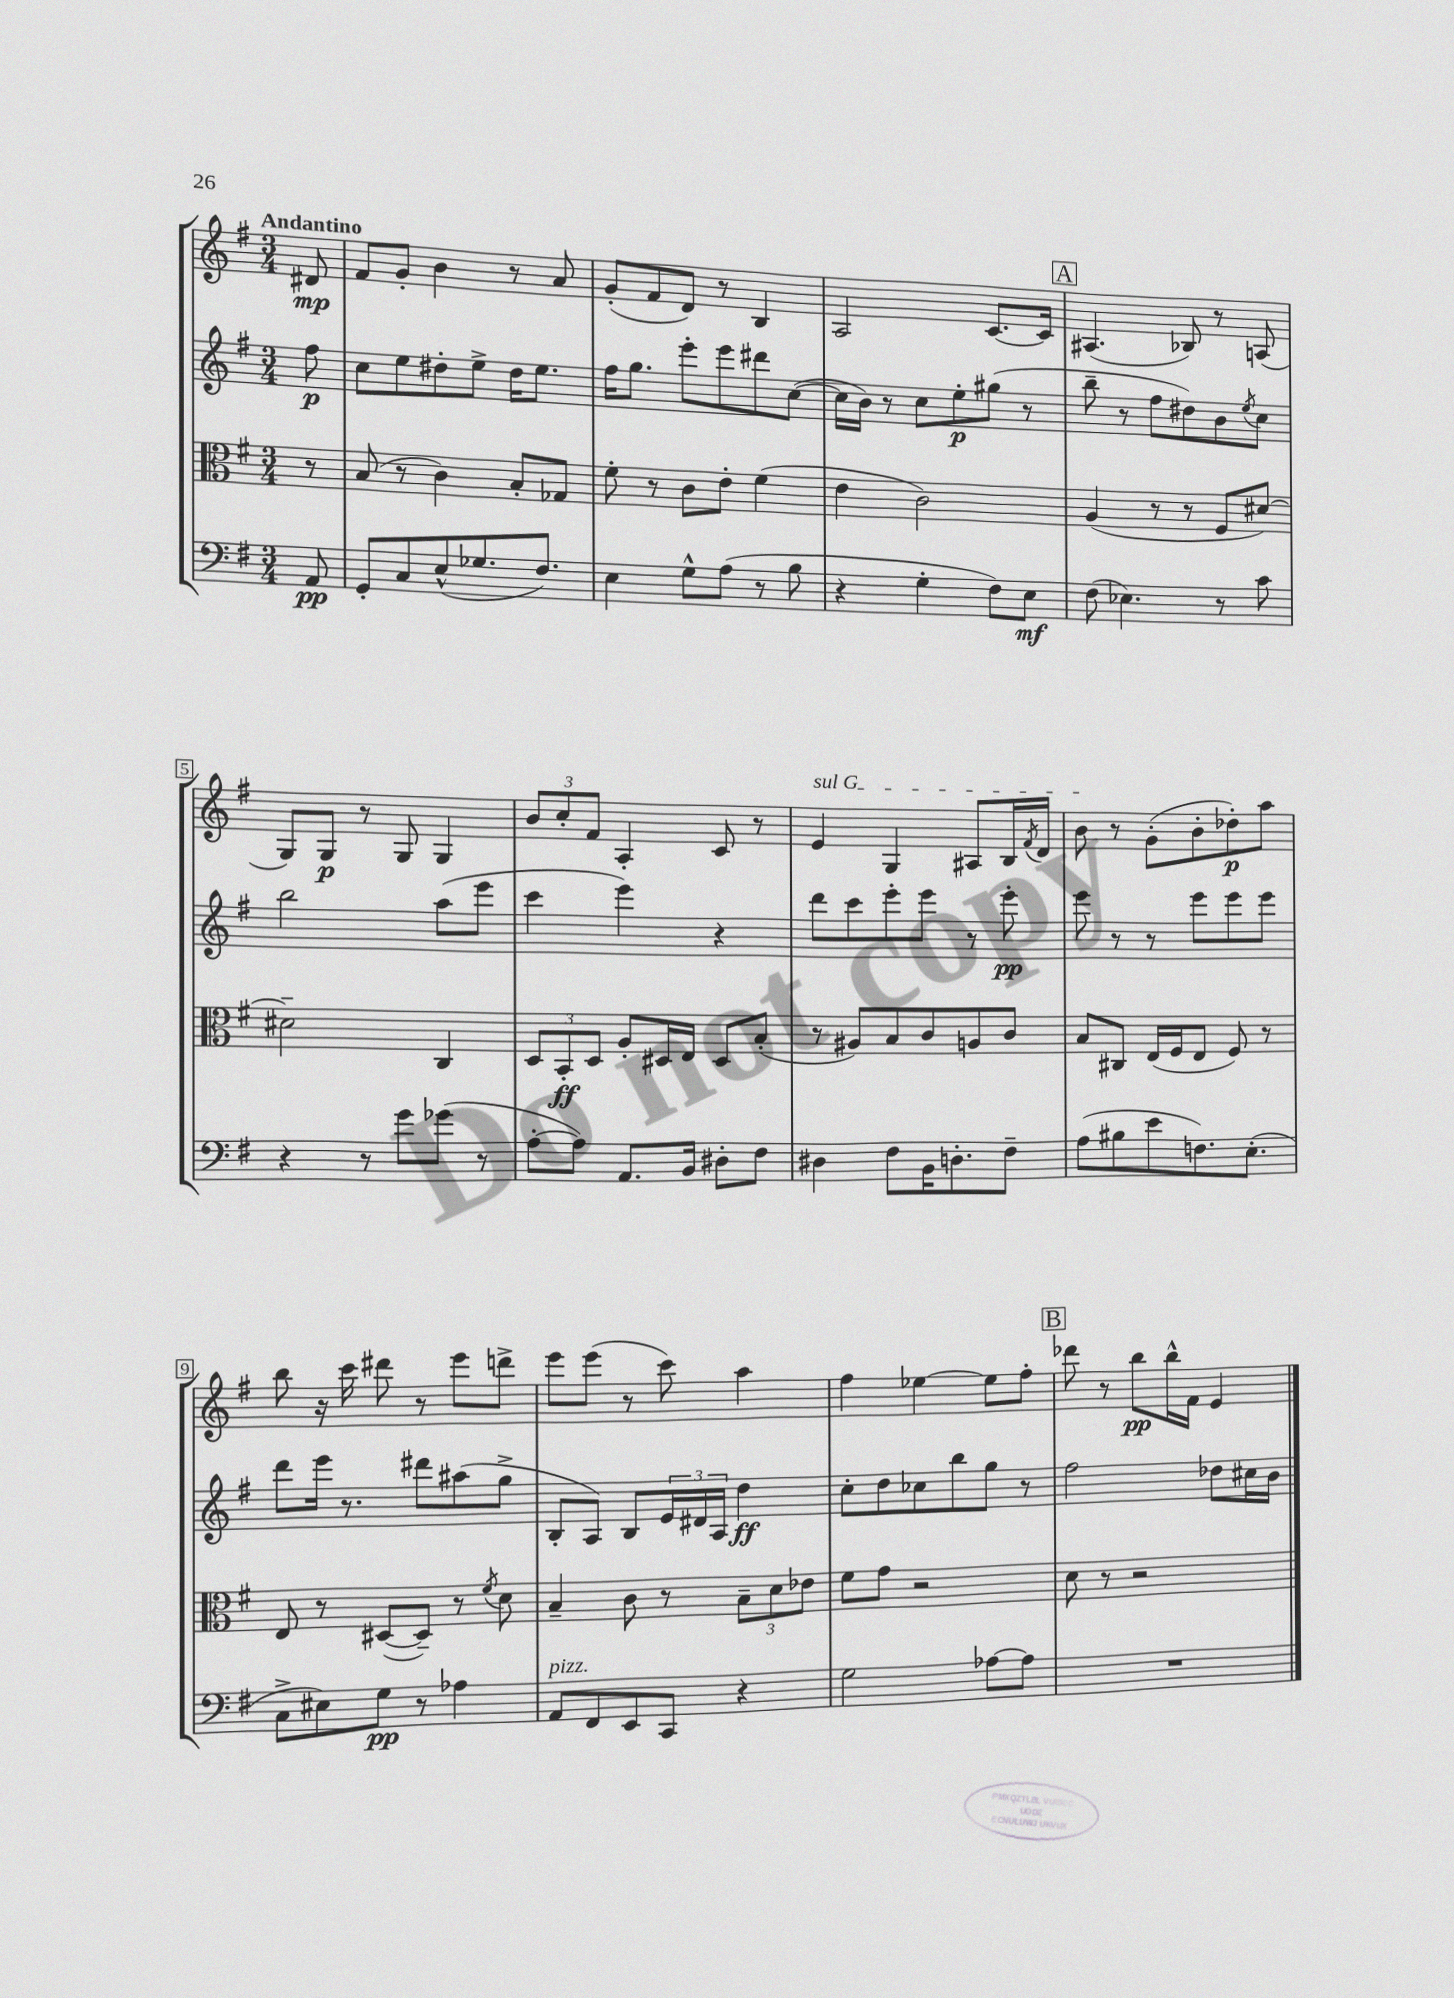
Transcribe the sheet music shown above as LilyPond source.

<<
\new StaffGroup <<
\new Staff = "s0" {
    \clef treble \key g \major \numericTimeSignature \time 3/4 \partial 8 \tempo "Andantino"
    dis'8\mp |
    fis'8 g'8-. b'4 r8 a'8 |
    g'8-.( fis'8 d'8) r8 b4 |
    a2 c'8.~ c'16 |
    \mark \markup { \box "A" } ais4.( bes8) r8 a8( |
    g8) g8\p r8 g8 g4 |
    \tuplet 3/2 { b'8 c''8-. fis'8 } a4-. c'8 r8 |
    \once \override TextSpanner.bound-details.left.text = \markup { \italic "sul G" } e'4\startTextSpan g4 ais8 b16 \acciaccatura { fis'8 } d'16 |
    b'8\stopTextSpan r8 g'8-.( b'8-. des''8-.\p) a''8 |
    b''8 r16 c'''16 dis'''8 r8 e'''8 d'''8-> |
    e'''8 e'''8( r8 c'''8) a''4 |
    fis''4 ees''4~ ees''8 fis''8-. |
    \mark \markup { \box "B" } des'''8 r8 b''8\pp b''16-^ fis'16 e'4 \bar "|." |
}
\new Staff = "s1" {
    \clef treble \key g \major \numericTimeSignature \time 3/4 \partial 8
    fis''8\p |
    c''8 e''8 dis''8-. e''8-> dis''16 e''8. |
    fis''16 g''8. e'''8-. e'''8 dis'''8 c''8~( |
    c''16 b'16) r8 c''8 e''8-.\p gis''8( r8 |
    \mark \markup { \box "A" } b''8-- r8 fis''8 dis''8) b'8 \acciaccatura { e''8 } c''8 |
    b''2 a''8( e'''8 |
    c'''4 e'''4) r4 |
    d'''8 c'''8 e'''8-. e'''8 r8 e'''8-.\pp |
    e'''8 r8 r8 e'''8 e'''8 e'''8 |
    d'''8 e'''16 r8. dis'''8 ais''8( g''8-> |
    b8-. a8) b8 \tuplet 3/2 { e'16 dis'16 a16 } d''4\ff |
    c''8-. d''8 ces''8 b''8 g''8 r8 |
    \mark \markup { \box "B" } fis''2 des''8 cis''16 b'16 \bar "|." |
}
\new Staff = "s2" {
    \clef alto \key g \major \numericTimeSignature \time 3/4 \partial 8
    r8 |
    b8( r8 c'4) b8-. ges8 |
    fis'8-. r8 c'8 e'8-. fis'4( |
    e'4 c'2) |
    \mark \markup { \box "A" } a4( r8 r8 fis8 dis'8~) |
    dis'2-- c4 |
    \tuplet 3/2 { d8 b,8-.\ff d8 } a8-. dis16 e16 dis8 b8-.( |
    r8 ais8) b8 c'8 a8 c'8 |
    b8 cis8 e16( fis16 e8 fis8) r8 |
    e8 r8 dis8~( dis8--) r8 \acciaccatura { fis'8 } d'8 |
    b4-- c'8 r8 \tuplet 3/2 { b8-- d'8 ees'8 } |
    fis'8 g'8 r2 |
    \mark \markup { \box "B" } d'8 r8 r2 \bar "|." |
}
\new Staff = "s3" {
    \clef bass \key g \major \numericTimeSignature \time 3/4 \partial 8
    a,8\pp |
    g,8-. c8 e8-^( ges8. fis8.) |
    e4 g8-^ a8( r8 b8 |
    r4 g4-. fis8) e8\mf |
    \mark \markup { \box "A" } fis8( ees4.) r8 c'8 |
    r4 r8 g'8 ges'8( r8 |
    a8~-. a8) a,8. b,16 dis8-. fis8 |
    dis4 fis8 b,16 d8.-. fis8-- |
    a8( bis8 e'8 f8.) e8.-.( |
    c8-> eis8) g8\pp r8 aes4 |
    a,8^\markup { \italic "pizz." } fis,8 e,8 c,8 r4 |
    g2 aes8~ aes8 |
    \mark \markup { \box "B" } R2. \bar "|." |
}
>>
>>
\layout { \context { \Score \override BarNumber.stencil = #(make-stencil-boxer 0.1 0.3 ly:text-interface::print) } }
